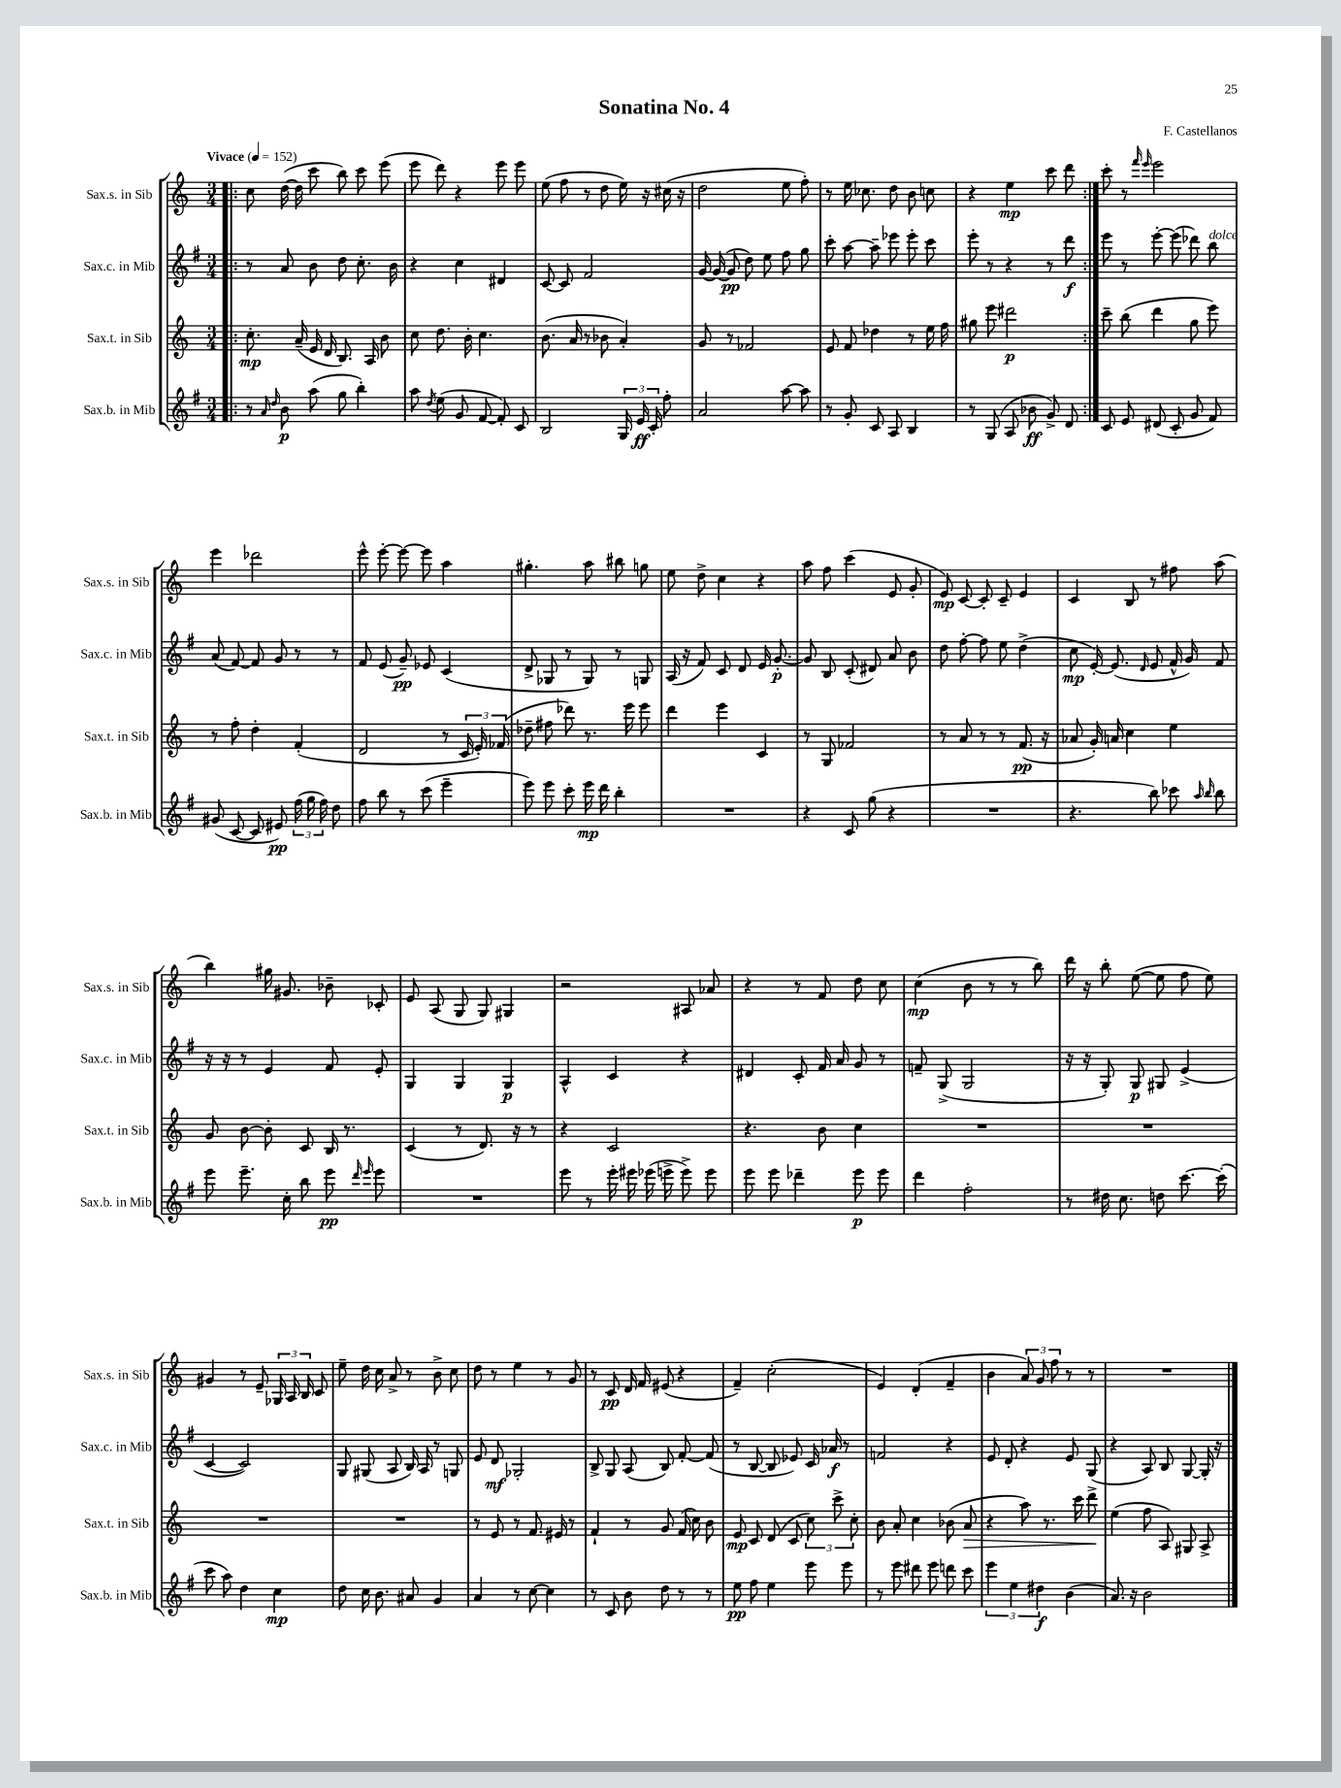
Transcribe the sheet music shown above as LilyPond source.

\header { title = "Sonatina No. 4" composer = "F. Castellanos" }
<<
\new StaffGroup <<
\new Staff = "s0" \with { instrumentName = "Sax.s. in Sib" shortInstrumentName = "Sax.s. in Sib" } {
    \clef treble \key c \major \numericTimeSignature \time 3/4 \tempo "Vivace" 4 = 152
    \autoBeamOff \repeat volta 2 { \bar ".|:" c''8 d''16~( d''16 c'''8 b''8) c'''8 e'''8( |
    e'''8 d'''8) r4 e'''8 e'''8 |
    e''8( f''8 r8 d''8 e''16) r16 cis''16( r16 |
    d''2 e''8 f''8-.) |
    r8 e''16 ces''8. d''8 b'8 c''8 |
    r4 e''4\mp c'''8 d'''8 | }
    c'''8-. r8 \grace { f'''16 e'''16 } e'''2 |
    e'''4 des'''2 |
    e'''8-^ e'''8~-. e'''8~ e'''8 a''4 |
    gis''4.-. a''8 bis''8 g''8 |
    e''8 d''8-> c''4 r4 |
    a''8 f''8 c'''4( e'8 g'8-. |
    e'8\mp) c'8~ c'8-. c'8-- e'4 |
    c'4 b8 r8 fis''8 a''8( |
    b''4) gis''16 gis'8. bes'8-- ces'8-. |
    e'8 a8( g8 g8) gis4 |
    r2 ais8 aes'8 |
    r4 r8 f'8 d''8 c''8 |
    c''4\mp( b'8 r8 r8 b''8) |
    d'''16 r16 b''8-. e''8~( e''8 f''8 e''8) |
    gis'4 r8 e'8-- \tuplet 3/2 { ges16 a16 b16 } c'8 |
    e''8-- d''16 c''16 a'8-> r8 b'8-> c''8 |
    d''8 r8 e''4 r8 g'8 |
    r8 c'8\pp d'16 f'16 eis'8( r4 |
    f'4--) c''2-.( |
    e'4) d'4-.( f'4-- |
    b'4 \tuplet 3/2 { a'8) g'8 f''8 } r8 r8 |
    R2. \bar "|." |
}
\new Staff = "s1" \with { instrumentName = "Sax.c. in Mib" shortInstrumentName = "Sax.c. in Mib" } {
    \clef treble \key g \major \numericTimeSignature \time 3/4
    \autoBeamOff \repeat volta 2 { \bar ".|:" r8 a'8 b'8 d''8 c''8.-. b'16 |
    r4 c''4 dis'4 |
    c'8~ c'8 fis'2 |
    g'16~ g'16~( g'8\pp d''8) e''8 fis''8 g''8 |
    c'''8-. a''8~ a''8-- ees'''8 ees'''8-. c'''8 |
    e'''8-. r8 r4 r8 d'''8\f | }
    e'''8 r8 e'''8~-. e'''8( des'''8) b''8^\markup { \italic "dolce" } |
    a'8( fis'8~) fis'8 g'8 r8 r8 |
    fis'8 e'8( g'8--\pp) ees'8 c'4( |
    d'8-> ges8 r8 ges8) r8 g8 |
    a16( r16 fis'8) c'8 d'8 e'16 g'8.~-.\p |
    g'8 b8 c'8-.( dis'8) a'8 b'8 |
    d''8 fis''8~-. fis''8 e''8 d''4->( |
    c''8\mp e'16~-.) e'8.( \grace { d'16 } e'8 fis'16-^ g'16) fis'8 |
    r16 r16 r8 e'4 fis'8 e'8-. |
    g4 g4 g4\p |
    a4-^ c'4 r4 |
    dis'4 c'8-. fis'16 a'16 g'8 r8 |
    f'8-- g8->( g2 |
    r16 r16 g8-.) g8\p gis8 e'4->( |
    c'4~ c'2) |
    g8 gis8( a8 b16) a16 r8 g8 |
    e'8 d'8\mf ges2-. |
    b8-> g8 a8( b8) fis'8~-. fis'8( |
    r8 b8~ b8 ees'8) c'16 aes'16\f r8 |
    f'2 r4 |
    e'8 d'8-. r4 e'8 g8( |
    r4 a8) b8 g8~ g16-. r16 \bar "|." |
}
\new Staff = "s2" \with { instrumentName = "Sax.t. in Sib" shortInstrumentName = "Sax.t. in Sib" } {
    \clef treble \key c \major \numericTimeSignature \time 3/4
    \autoBeamOff \repeat volta 2 { \bar ".|:" c''8.-.\mp a'16--( e'16 d'16 b8.) a16 b'8 |
    c''8 d''8. b'16-. c''4. |
    b'8.( a'16 r8 bes'8 a'4-.) |
    g'8 r8 fes'2 |
    e'8 f'8 des''4 r8 e''16 f''16 |
    gis''8 e'''8 dis'''2\p | }
    c'''8-- b''8( d'''4 g''8 e'''8) |
    r8 f''8-. d''4-. f'4-.( |
    d'2 r8 \tuplet 3/2 { c'16 e'16-.) fes'16( } |
    des''8-- fis''8 des'''8) r8. e'''16 e'''8 |
    d'''4 e'''4 c'4 |
    r8 g8 fes'2 |
    r8 a'8 r8 r8 f'8.\pp( r16 |
    aes'8 g'16-.) a'16 c''4 e''4 |
    g'8 b'8~ b'8-. c'8 b16 r8. |
    c'4( r8 d'8.) r16 r8 |
    r4 c'2 |
    r4. b'8 c''4 |
    R2. |
    R2. |
    R2. |
    R2. |
    r8 e'8 r8 f'8. eis'16 r8 |
    f'4-! r8 g'8 f'16( c''16) b'8 |
    e'8\mp c'8 d'8( c'8 \tuplet 3/2 { c''8) c'''8-> c''8-. } |
    b'8 a'8-. c''4 bes'8( a'8\> |
    r4 a''8) r8. c'''16 d'''8->\! |
    e''4( f''8 a8) gis8 a8-> \bar "|." |
}
\new Staff = "s3" \with { instrumentName = "Sax.b. in Mib" shortInstrumentName = "Sax.b. in Mib" } {
    \clef treble \key g \major \numericTimeSignature \time 3/4
    \autoBeamOff \repeat volta 2 { \bar ".|:" r8 \grace { a'16 d''16 } b'8\p a''8( g''8 b''4-.) |
    a''8 \acciaccatura { d''8 } e''8( g'8 fis'8~ fis'8-.) c'8 |
    b2 \tuplet 3/2 { g16 e'16\ff c'16-. } fis''8-. |
    a'2 a''8~ a''8 |
    r8 g'8-. c'8 a8 b4 |
    r8 g8( a8 bes'8\ff g'8->) d'8 | }
    c'8 e'8 dis'8( c'8-. g'8 fis'8) |
    gis'8( c'8~ c'8 eis'8\pp) \tuplet 3/2 { fis''16( g''16 fis''16) } d''8 |
    fis''8 b''8 r8 c'''8( e'''4-- |
    e'''8) e'''8 c'''8-. e'''16\mp d'''16 b''4-. |
    R2. |
    r4 c'8 g''8( r4 |
    R2. |
    r4. b''8) ces'''8 \grace { a''16 b''16 } b''8 |
    e'''8 e'''8.-- c''16-. b''8 e'''8\pp \grace { d'''16 e'''16 } e'''8 |
    R2. |
    e'''8 r8 e'''16-. eis'''16 ees'''16( e'''16-> e'''8->) e'''8 |
    e'''8 e'''8 des'''4-- e'''8\p e'''8 |
    d'''4 fis''2-. |
    r8 dis''16 c''8. d''8 c'''8.~ c'''16-.( |
    c'''8 a''8) d''4 c''4\mp |
    d''8 c''16 b'8. ais'8 g'4 |
    a'4 r8 c''8~ c''4 |
    r8 c'8 b'8 d''8 r8 r8 |
    e''8\pp fis''8 e''4 e'''8 e'''8 |
    r8 e'''8 dis'''8 e'''8 d'''8 c'''8 |
    \tuplet 3/2 { e'''4 e''4 dis''4\f } b'4( |
    a'8.) r16 b'2 \bar "|." |
}
>>
>>
\layout { \context { \Score \remove "Bar_number_engraver" } }
